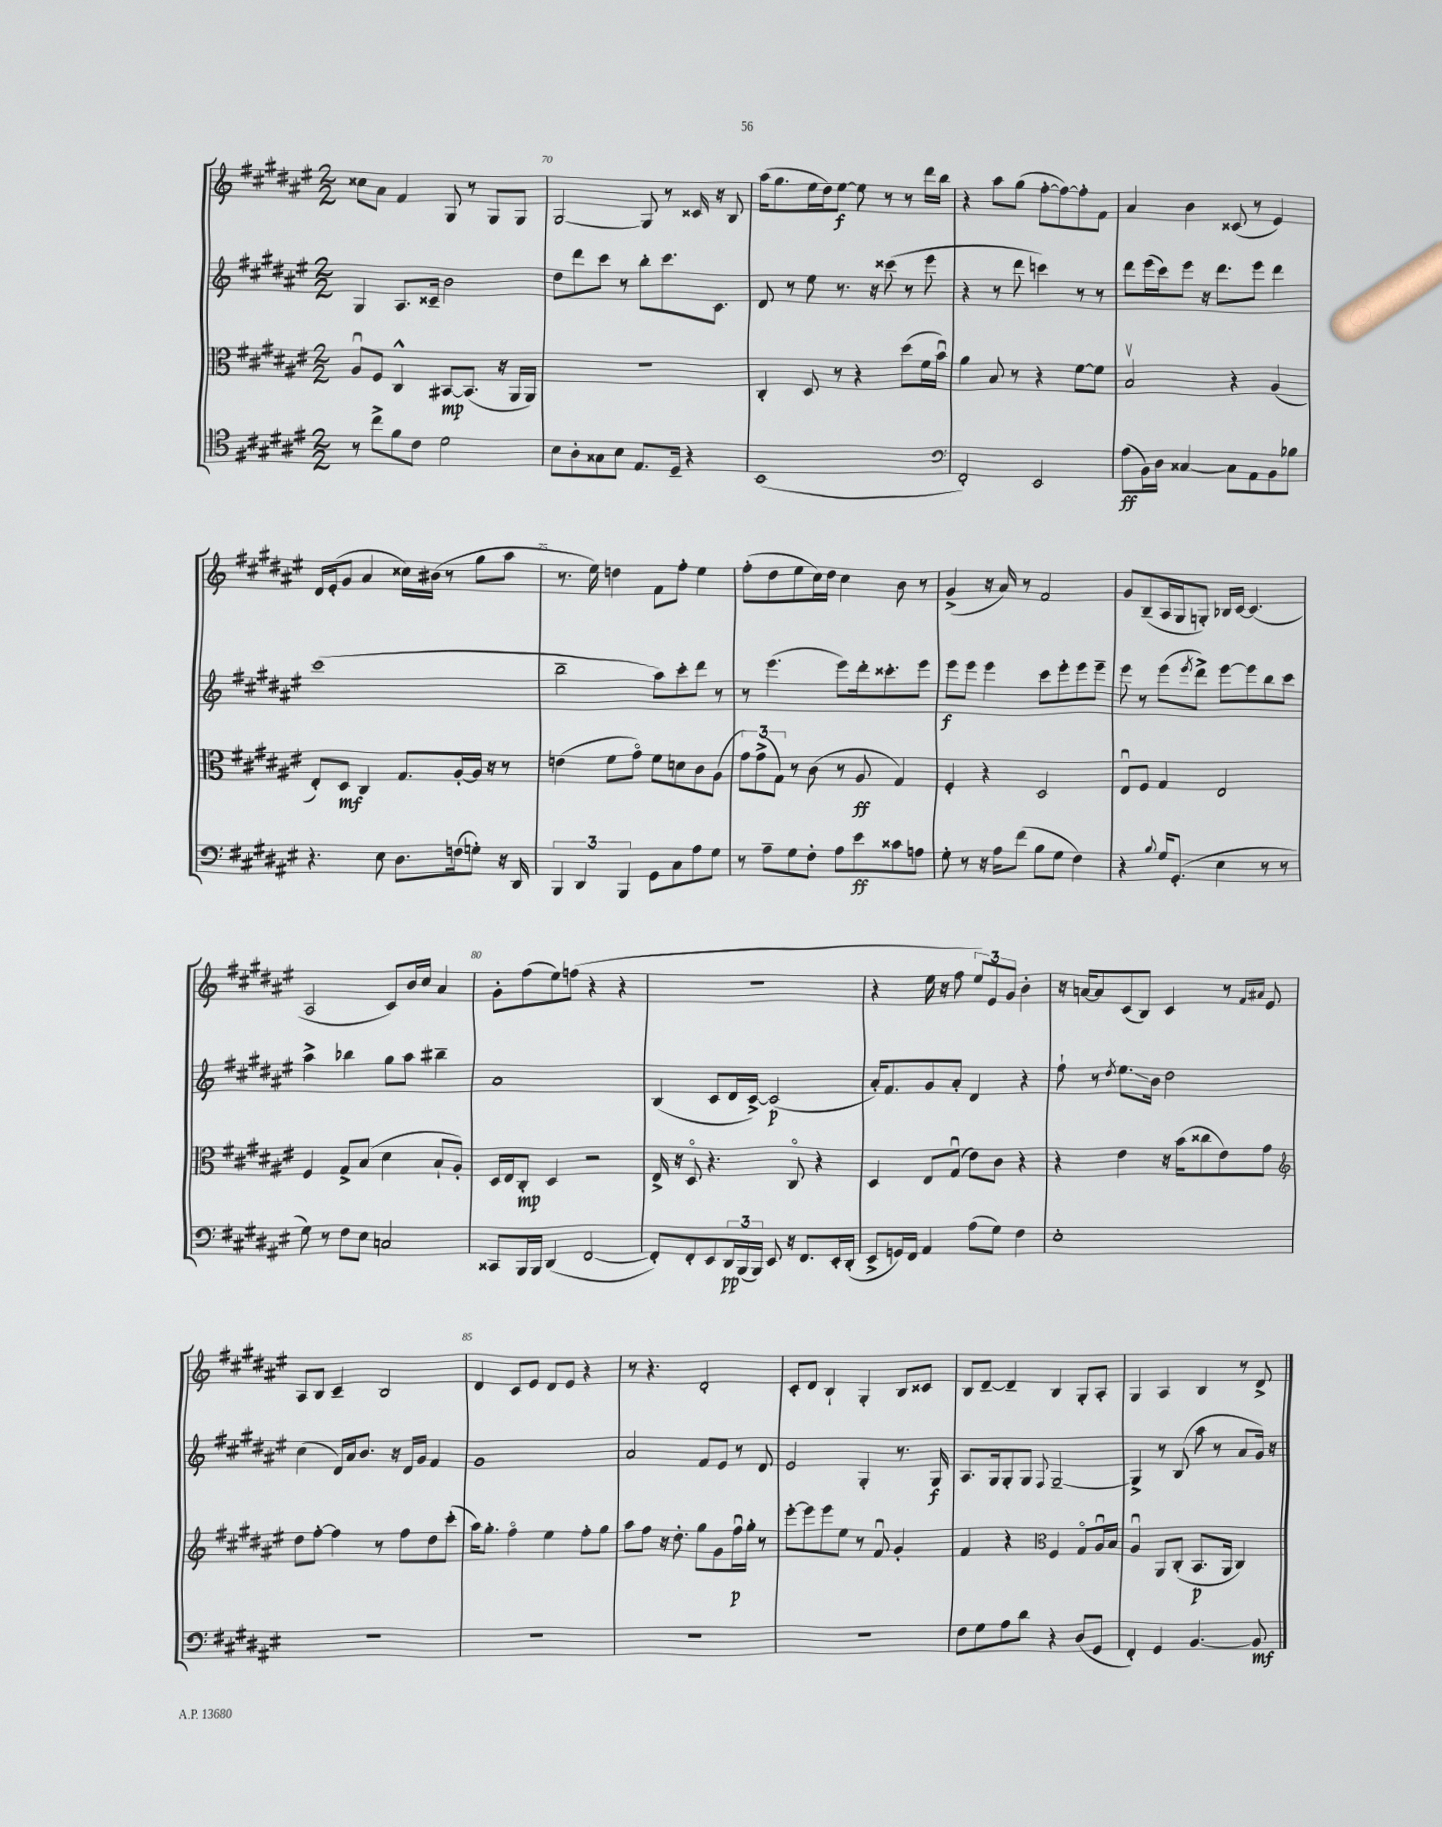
<<
\new StaffGroup <<
\new Staff = "s0" {
    \clef treble \key fis \major \numericTimeSignature \time 2/2
    cisis''8 ais'8 fis'4 gis8 r8 gis8 gis8 |
    gis2~ gis8 r8 cisis'16 r16 b8 |
    ais''16( gis''8. eis''16 dis''16) eis''8~\f eis''8 r8 r8 dis'''16 b''16 |
    r4 ais''8 gis''8( fis''8~-. fis''8~) fis''8-. fis'8 |
    ais'4 b'4 cisis'8( r8 eis'4) |
    dis'16 eis'16-.( gis'8 ais'4 cisis''16) bis'16( r8 gis''8 ais''8 |
    r8. eis''16) d''4 fis'8 fis''8-. eis''4 |
    fis''8-.( dis''8 eis''8 cis''16) dis''16 cis''4 b'8 r8 |
    gis'4->( r16 ais'16) r8 fis'2 |
    gis'8 b8--( ais16 gis16 g8-.) bes16 cis'16~ cis'4.( |
    ais2 cis'8) b'16 cis''16 ais'4 |
    gis'8-. fis''8( eis''8) f''8( r4 r4 |
    R1 |
    r4 eis''16 r16 fis''8 \tuplet 3/2 { eis''8) eis'8 gis'8 } b'4-. |
    r16 a'16~ a'8 cis'8( b8) cis'4 r8 \grace { fis'16 ais'16 } eis'8 |
    ais8 b8 cis'4-- b2 |
    dis'4 cis'8 eis'8 dis'8 eis'8 r4 |
    r8 r4. dis'2-. |
    cis'8-. dis'8 b4-! gis4-. b8 cisis'8 |
    b8 dis'8~-- dis'4-- b4 gis8-. ais8-. |
    gis4 ais4 b4 r8 dis'8-> \bar "|." |
}
\new Staff = "s1" {
    \clef treble \key fis \major \numericTimeSignature \time 2/2
    gis4 ais8. cisis'16-- b'2 |
    dis''8 dis'''8 cis'''8 r8 b''8-. cis'''8. cis'8. |
    dis'8 r8 eis''8 r8. r16 cisis'''8( r8 eis'''8 |
    r4 r8 dis'''8 c'''4) r8 r8 |
    dis'''8 eis'''16( cis'''16) eis'''8 r16 dis'''8. eis'''8 dis'''4 |
    cis'''1( |
    b''2-- ais''8) cis'''8-. dis'''8 r8 |
    r8 eis'''4.( eis'''8) dis'''16-. cisis'''8.-. eis'''8 |
    eis'''8\f eis'''8 eis'''4 cis'''8 eis'''8-. eis'''8 eis'''8-- |
    eis'''8 r8 eis'''8( \acciaccatura { eis'''8 } dis'''8->) eis'''8~ eis'''8 b''8 cis'''8 |
    ais''4-> bes''4 gis''8 ais''8 bis''4-- |
    ais'1 |
    b4( cis'8 dis'16 cis'16~->) cis'2\p( |
    ais'16-.) fis'8. gis'8 ais'8-. dis'4 r4 |
    fis''8-! r8 \acciaccatura { dis''8 } eis''8.\glissando b'16 dis''2 |
    cis''4( dis'16) ais'16 b'8. r16 dis'16 gis'16 fis'4 |
    gis'1 |
    ais'2 fis'8 eis'8 r8 dis'8 |
    eis'2 gis4-. r8. gis16\f |
    ais8. gis16 gis8-. gis8 \appoggiatura { fis8 } gis2~-- |
    gis4-> r8 b8( ais''8 r8 ais'8 gis'16) r16 \bar "|." |
}
\new Staff = "s2" {
    \clef alto \key fis \major \numericTimeSignature \time 2/2
    ais8\downbow fis8 cis4-^ bis,8~\mp bis,8.( r16 ais,16 ais,16) |
    r1 |
    cis4-. dis8 r8 r4 dis''8( fis'16 b'16\downbow) |
    ais'4 b8 r8 r4 fis'8~ fis'8 |
    b2\upbow r4 ais4( |
    eis8-.) dis8\mf cis4 gis8. ais16~-. ais16 r16 r8 |
    e'4( fis'8 gis'8\flageolet) fis'8 d'8 cis'8 ais8( |
    \tuplet 3/2 { gis'8) gis'8->( gis8) } r8 cis'8( r8 ais8\ff gis4) |
    fis4-. r4 dis2 |
    eis8\downbow fis8 gis4 eis2 |
    fis4 gis8-> b8( dis'4 b8-! ais8-.) |
    dis16 eis16 cis8-.\mp dis4 r2 |
    eis16-> r16 dis8\flageolet r4. cis8\flageolet r4 |
    dis4 eis8 gis8\downbow( eis'8) cis'8 r4 |
    r4 eis'4 r16 b'16( cisis''8 eis'8) gis'8 |
    \clef treble dis''8 fis''8~-. fis''4 r8 fis''8 dis''8 cis'''8-.( |
    ais''16) gis''8.-. fis''4\flageolet eis''4 fis''8-. gis''8 |
    ais''8 fis''8 r16 dis''8.-. gis''8 gis'8 fis''16\downbow\p gis''16-. r8 |
    eis'''8~-. eis'''8 eis'''8 eis''8 r8 fis'8\downbow gis'4-. |
    fis'4 r4 \clef alto fis4 gis8\flageolet ais16\downbow b16 |
    ais4\downbow ais,8 cis8-.( b,8.\p ais,16 cis4) \bar "|." |
}
\new Staff = "s3" {
    \clef tenor \key fis \major \numericTimeSignature \time 2/2
    r8 cis''8-> fis'8 cis'8 dis'2 |
    b8 ais8-. gisis8 b8 eis8. dis16-- r4 |
    b,1( |
    \clef bass fis,2-.) eis,2 |
    ais8\ff( b,16) dis16 cisis4~ cisis8 ais,8 b,8 bes8 |
    r4. eis8 dis8. f16( g8-.) r16 dis,16 |
    \tuplet 3/2 { b,,4 dis,4 b,,4 } gis,8 cis8 ais8 gis8 |
    r8 ais8-- gis8 fis8-. ais8 eis'8\ff cisis'8 a8 |
    gis8-. r8 r16 ais16 fis'8( b8 gis8 fis4) |
    r4 \appoggiatura { b8 } gis16 gis,8.-.( eis4 r8 r8 |
    gis8) r8 fis8 eis8 c2 |
    cisis,8 b,,16 b,,16 dis,4( fis,2~ |
    fis,8-.) fis,8-. eis,8 \tuplet 3/2 { dis,16\pp b,,16( b,,16) } eis,8 r16 fis,8. eis,16-. dis,16-.( |
    eis,8-> g,16) fis,16 ais,4 ais8( gis8) fis4 |
    eis1-. |
    R1 |
    R1 |
    R1 |
    R1 |
    fis8 gis8 ais8 dis'8 r4 dis8( gis,8 |
    fis,4-.) gis,4 b,4.~ b,8\mf \bar "|." |
}
>>
>>
\layout { \context { \Score currentBarNumber = #69 \override BarNumber.break-visibility = ##(#f #t #t) barNumberVisibility = #(every-nth-bar-number-visible 5) } }
